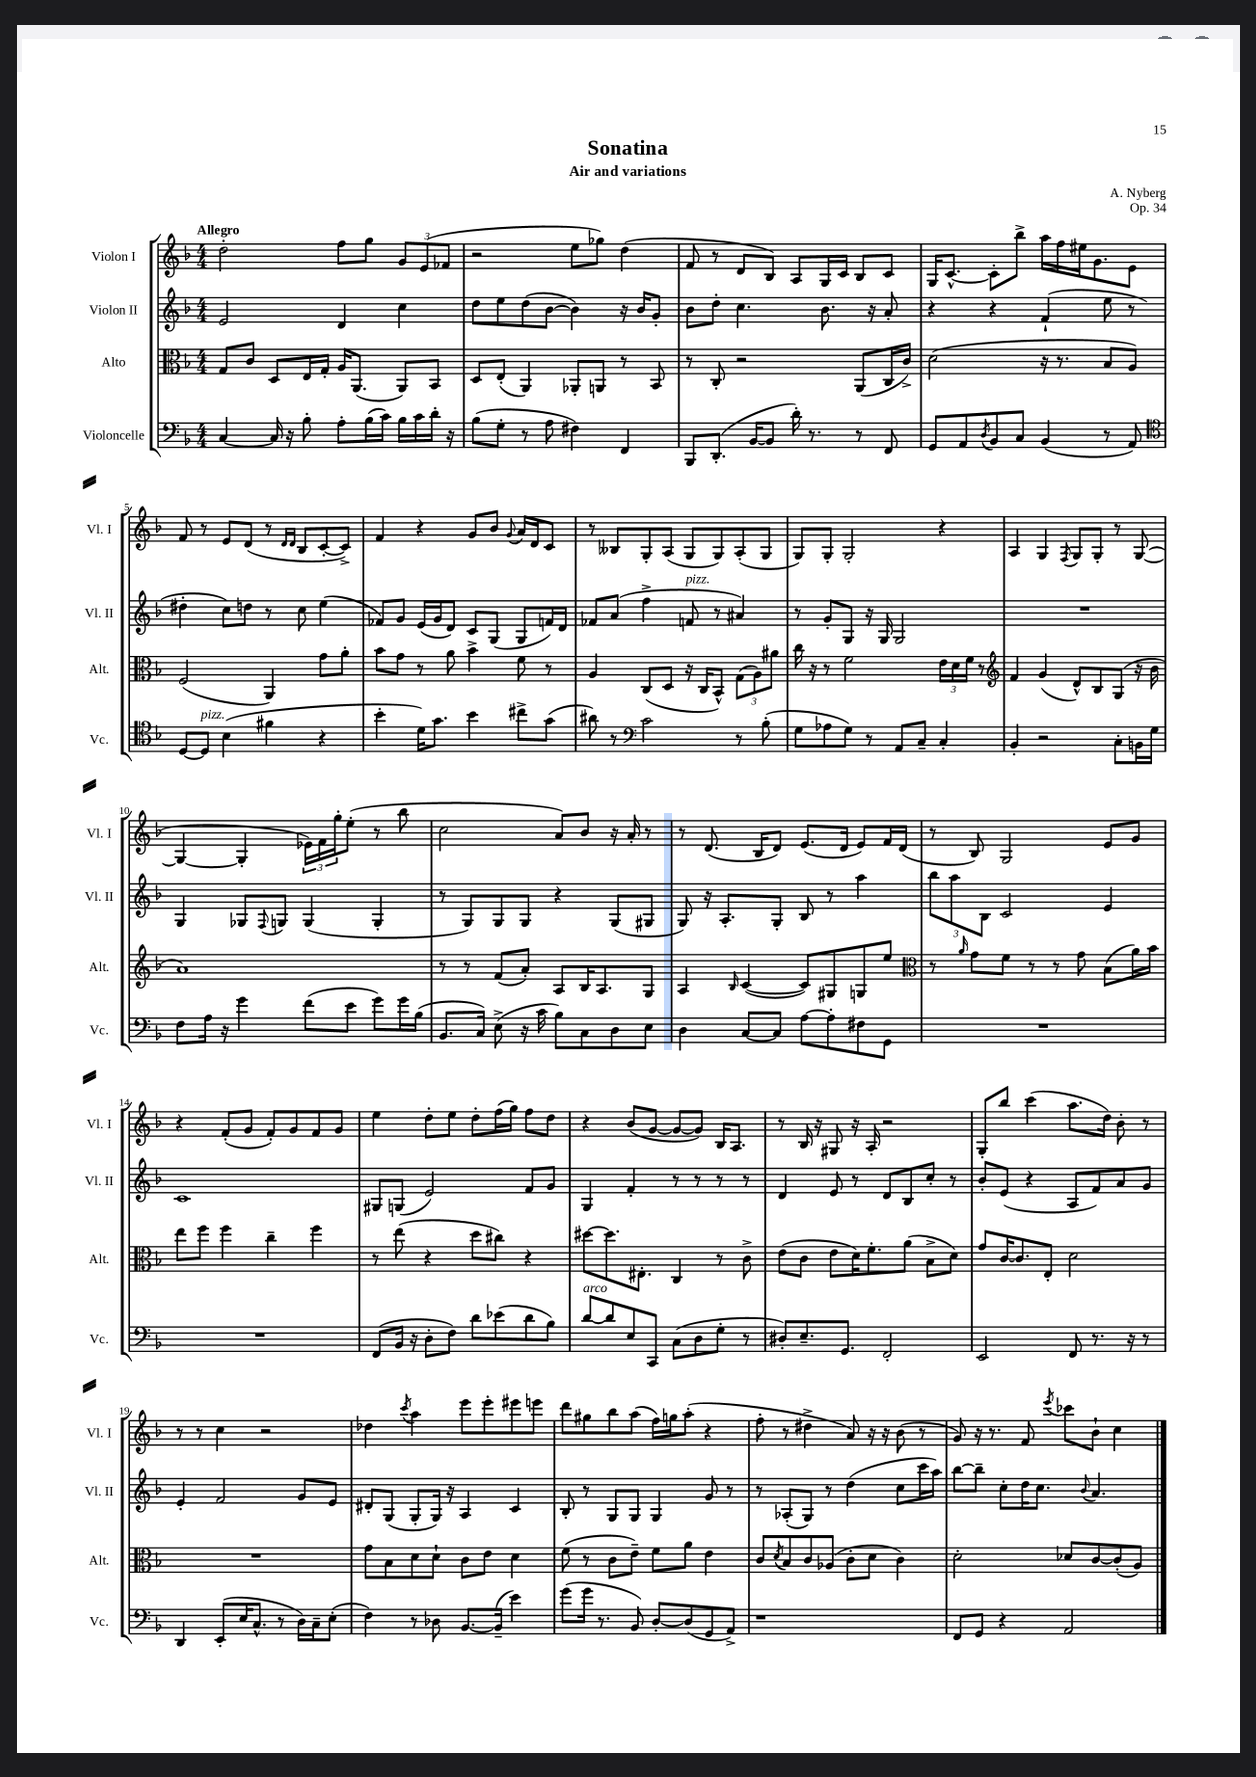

**kern	**kern	**kern	**kern
*staff4	*staff3	*staff2	*staff1
*clefF4	*clefC3	*clefG2	*clefG2
*k[b-]	*k[b-]	*k[b-]	*k[b-]
*M4/4	*M4/4	*M4/4	*M4/4
[4C	8G	2e	2dd'
.	8c	.	.
16C]	8D	.	.
16r	.	.	.
8B-'	16E	.	.
.	16G'	.	.
8A'	16A	4d	8ff
.	(8.AA	.	.
(16B-	.	.	8gg
16c)	.	.	.
16B-	8AA)	4cc	12g
16c	.	.	.
.	.	.	(12e
16d'	8BB-	.	.
.	.	.	12f-
16r	.	.	.
=	=	=	=
(8B-	8D	8dd	2r
8G'	(8E'	8ee	.
8r	4AA)	(8dd	.
8A	.	[8b-	.
4F#)	8AA-'	4b-])	8ee
.	8AA	.	8gg-)
4FF	8r	16r	(4dd
.	.	16b-	.
.	8BB-	8g'	.
=	=	=	=
8BBB-	8r	8b-	8f
(8.DD'	8C'	8dd'	8r
.	2r	4.cc	8d
[16BB-	.	.	.
8BB-]	.	.	8B-)
16d')	.	.	8A
8.r	.	.	.
.	.	8.b-	16G
.	.	.	16c
8r	(8AA	.	8B-
.	.	16r	.
8FF	16C	8a'	8c
.	16c^)	.	.
=	=	=	=
8GG	(2d	4r	16G
.	.	.	[8.c^^
8AA	.	.	.
8qD	.	.	.
8BB-	.	4r	8c']
8C	.	.	8bb-^
(4BB-	16r	(4f`	16aa
.	8.r	.	16ff
.	.	.	16ee#
.	.	.	8.g
8r	8B-	8ee	.
8AA)	8A)	8r	8e
=	=	=	=
*clefC4	*	*	*
[8D	(2F	4dd#'	8f
8D]	.	.	8r
(4B-	.	8cc)	8e
.	.	8dd	(8d
4f#	4AA)	8r	8r
.	.	.	16qqd
.	.	.	16qqd
.	.	8cc	8B-
4r	8g	(4ee	[8c'
.	8a'	.	8c^])
=	=	=	=
4b-'	8b-	8f-)	4f
.	8g	8g	.
16d)	8r	(16e	4r
8.g	.	16g	.
.	8a	8d)	.
4b-	4b-^	8c	8g
.	.	(8G	8b-
.	.	.	8qqg
8cc#^	8f	8G	16a
.	.	.	16d
(8g	8r	16f)	8c
.	.	16d	.
=	=	=	=
8a#)	4A	8f-	8r
8r	.	(8a	8B--
*clefF4	*	*	*
2c	(8C	4ff^	8G'
.	8D	.	(8A
.	16r	8f	8G
.	16C	.	.
.	8BB-^^)	8r	8G)
8r	(12G	4a#)	(8A'
.	12A)	.	.
(8B-'	.	.	8G
.	12a#	.	.
=	=	=	=
8G	16cc	8r	8G)
.	16r	.	.
8A-	8r	8g'	8G'
8G)	2f	8G	2G'
8r	.	16r	.
.	.	16G	.
8AA	.	2G	.
8C~	.	.	.
4C'	24e	.	4r
.	24d	.	.
.	24f	.	.
.	8r	.	.
=	=	=	=
*	*clefG2	*	*
4BB-'	4f	1r	4A
2r	(4g	.	4G
.	.	.	8qF
.	8d^^)	.	8G
.	8B-	.	8G'
8C'	(8G	.	8r
16BB	16r	.	([8G
16G	16b-	.	.
=	=	=	=
8F	1a)	4G	4G_
16A	.	.	.
16r	.	.	.
4g	.	8G-	4G']
.	.	8qqF	.
.	.	8G	.
(8f	.	(4G	24e-)
.	.	.	24f
.	.	.	24gg'
8e	.	.	(8ee'
8g)	.	4G'	8r
16g	.	.	8bb-
(16B-	.	.	.
=	=	=	=
8.BB-	8r	8r	2cc
.	8r	8G)	.
16C)	.	.	.
(8E^	(8f	8G	.
16r	8a')	8G	.
16c	.	.	.
8B-)	8A	4r	8a)
8C	16B-	.	8b-
.	8.A	.	.
8D	.	(8G	16r
.	.	.	16a'
8E	8G	8G#	8r
=	=	=	=
4D	4A	8G)	8r
.	.	16r	(8.d
.	.	8.A'	.
.	16qqB-	.	.
[8C	([4c	.	.
.	.	.	16B-
8C]	.	8G'	8d)
[8A	8c])	8B-	(8.e
8A']	8G#	8r	.
.	.	.	16d
8F#	8G	4aa	8e)
8GG	8ee	.	16f
.	.	.	(16d
=	=	=	=
*	*clefC3	*	*
1r	8r	12bb-	8r
.	.	12aa	.
.	16qqa	.	.
.	8g	.	8B-)
.	.	12B-	.
.	8f	2c	2G
.	8r	.	.
.	8r	.	.
.	8g	.	.
.	(8B-	4e	8e
.	16a)	.	8g
.	16b-	.	.
=	=	=	=
1r	8ee	1c	4r
.	8ff	.	.
.	4ff	.	(8f'
.	.	.	8g
.	4cc~	.	8f')
.	.	.	8g
.	4ff	.	8f
.	.	.	8g
=	=	=	=
(8FF	8r	8G#	4ee
16BB-	(8ee	(8G	.
16r	.	.	.
8D'	4r	2e)	8dd'
8F)	.	.	8ee
8d	8dd	.	8dd'
(8e-	8cc#)	.	(16ff
.	.	.	16gg)
8d	4r	8f	8ff
8B-)	.	8g	8dd
=	=	=	=
[8d	[8dd#	4G	4r
8d]	8.dd#]	.	.
8E	.	4f'	(8b-
.	8.E#'	.	.
8CC	.	.	[8g
(8C	4C	8r	8g_
8D	.	8r	8g])
8G'	8r	8r	16B-
.	.	.	8.A
8r	8c^	8r	.
=	=	=	=
8D#')	(8e	4d	8r
8.E~	8c	.	16B-
.	.	.	16r
.	8e	8e	8G#
8.GG	.	.	.
.	16d)	8r	16r
.	8.f'	.	16A'
2FF'	.	8d	2r
.	(8a	8B-	.
.	8B-^	8cc'	.
.	8d)	8r	.
=	=	=	=
2EE	8g	8b-'	8G'
.	[16c	(8e	8bb-
.	8.c]	.	.
.	.	4r	(4ccc
.	8E'	.	.
8FF	2d	8A	8.aa
8.r	.	8f)	.
.	.	.	16dd)
.	.	8a	8b-'
16r	.	.	.
8r	.	8g	8r
=	=	=	=
4DD	1r	4e'	8r
.	.	.	8r
(8EE'	.	2f	4cc
16E	.	.	.
8.C^^	.	.	.
.	.	.	2r
8r	.	.	.
16D)	.	8g	.
16C~	.	.	.
(8E'	.	8e	.
=	=	=	=
4F)	8g	8d#'	4dd-
.	8B-	(8G	.
.	.	.	8qccc
8r	8d	8G'	4aa
8D-	8d`	16G)	.
.	.	16r	.
[8.BB-	8c	4A	8eee
.	8e	.	8eee'
(16BB-~]	.	.	.
4e)	4d	4c	8eee#
.	.	.	8eee
=	=	=	=
(8g	(8f	8B-'	8ddd
16g	8r	8r	8gg#
8.r	.	.	.
.	8c	8G	8bb-
8BB-)	8e~)	8G	(8aa
[8D'	8f	4G	16ff)
.	.	.	16gg
(8D]	8a	.	(8aa'
8GG	4e	8g	4r
8AA^)	.	8r	.
=	=	=	=
1r	8c	8r	8ff'
.	8qd	.	.
.	8B-	(8A-'	8r
.	8c	8G)	4dd#^
.	(8A-	8r	.
.	8c'	(4dd	8a)
.	8d	.	16r
.	.	.	16r
.	4c)	8cc	(8b-
.	.	16ccc	8r
.	.	16aa)	.
=	=	=	=
8FF	2d'	[8bb-	8g)
8GG	.	8bb-~]	16r
.	.	.	8.r
4r	.	8cc'	.
.	.	16dd	8f
.	.	8.cc	.
.	.	.	8qeee
2AA	8d-	.	8ccc-
.	.	8qqb-	.
.	[8c	4.a	8b-`
.	(8c']	.	4cc
.	8A)	.	.
==	==	==	==
*-	*-	*-	*-
